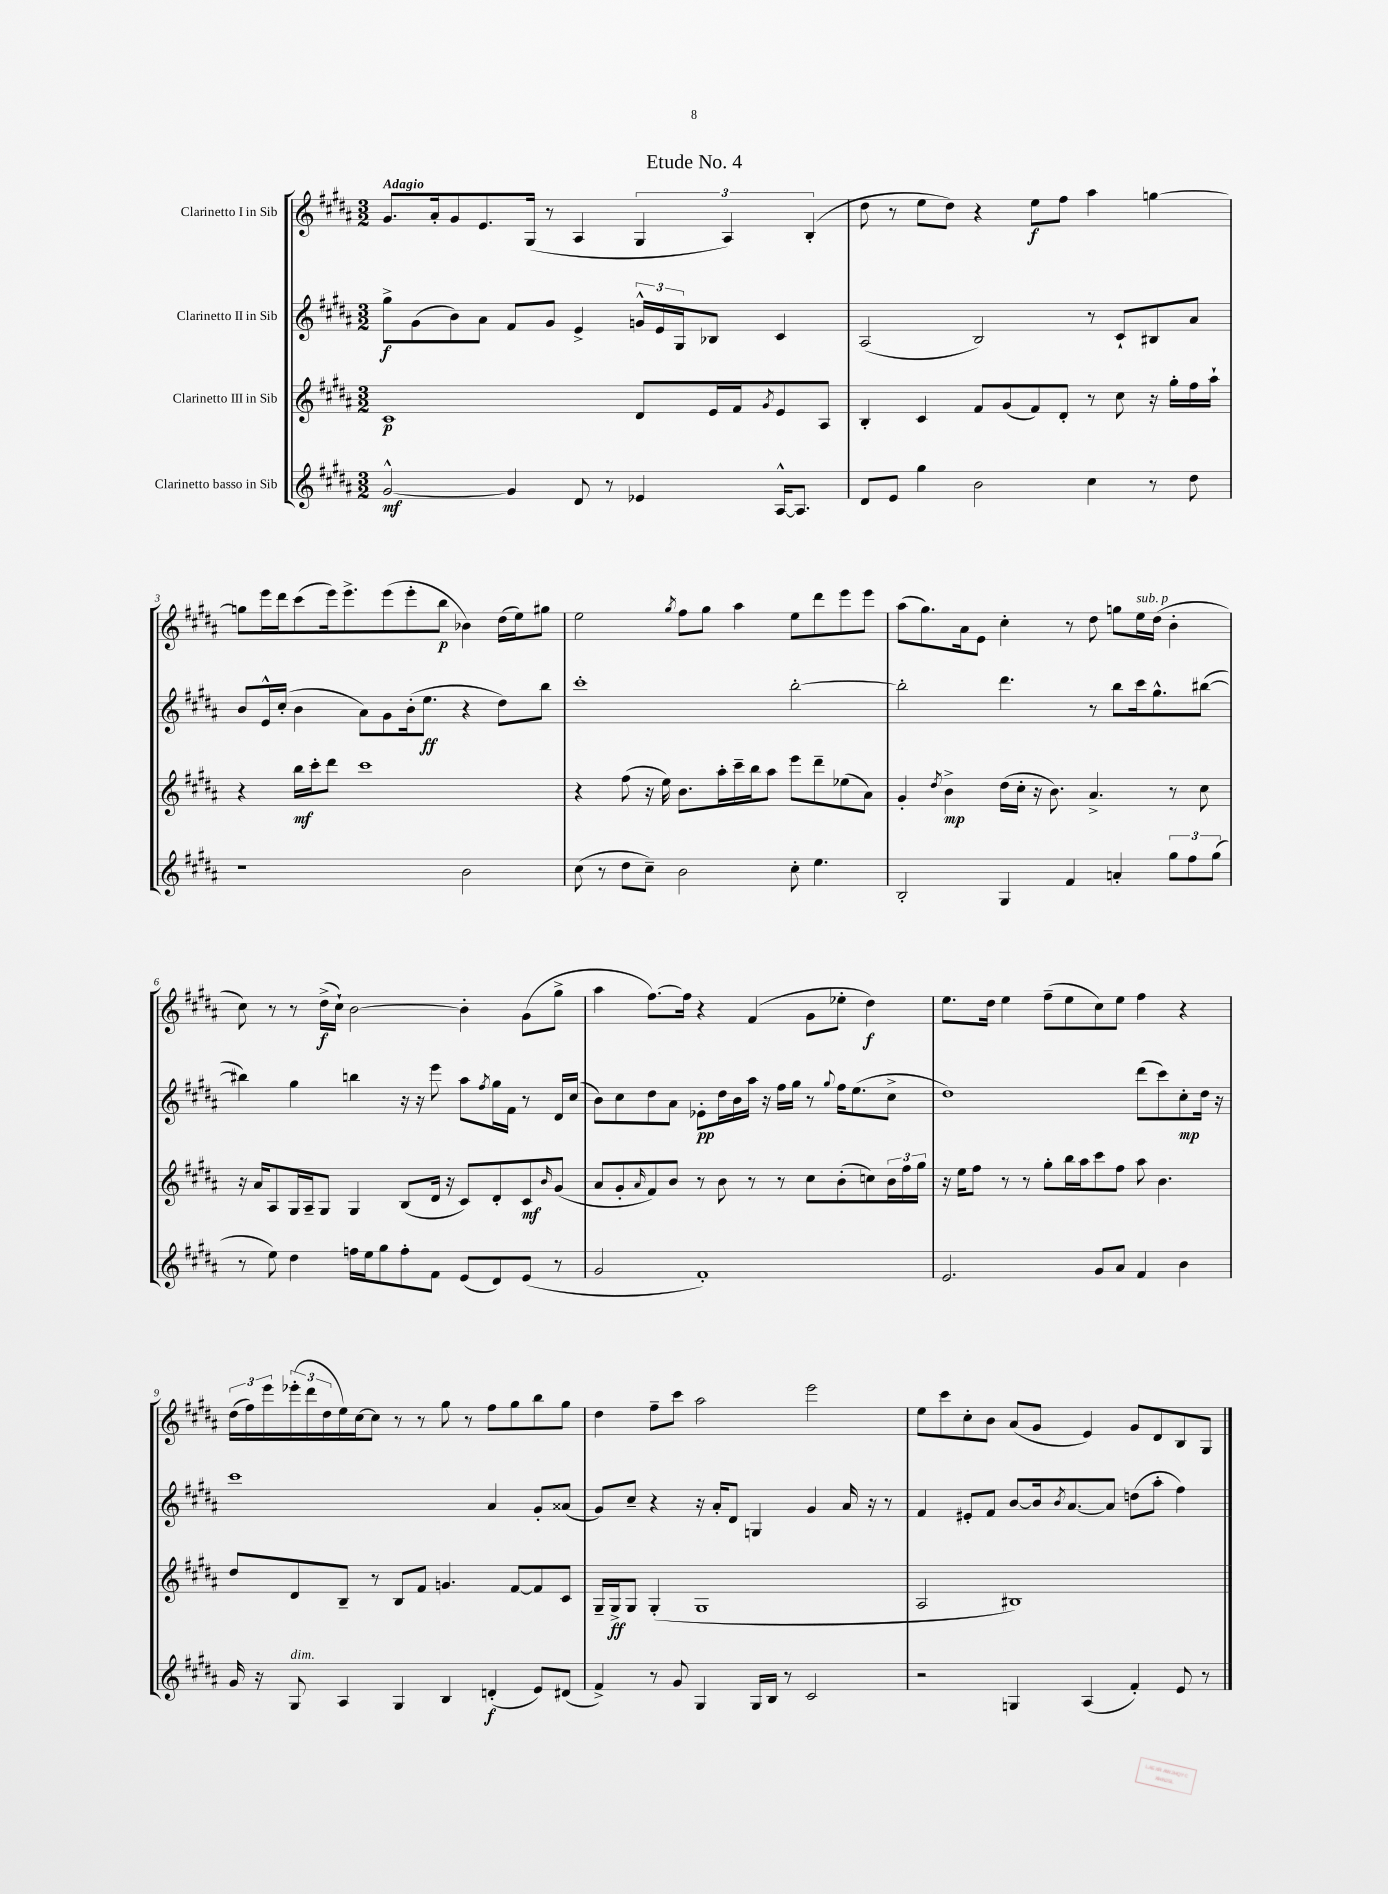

**kern	**kern	**kern	**kern
*staff4	*staff3	*staff2	*staff1
*clefG2	*clefG2	*clefG2	*clefG2
*k[f#c#g#d#a#]	*k[f#c#g#d#a#]	*k[f#c#g#d#a#]	*k[f#c#g#d#a#]
*M3/2	*M3/2	*M3/2	*M3/2
[2g#^^/	1c#	8gg#^\L	8.g#/L
.	.	(8g#\	.
.	.	.	16a#'/k
.	.	8b\)	8g#/
.	.	8a#\J	8.e/
4g#/]	.	8f#/L	.
.	.	.	(16G#/Jk
.	.	8g#/J	8r
8d#/	.	4e^/	4A#/
8r	.	.	.
4e-/	8d#/L	24g^^/LL	6G#/
.	.	24e/	.
.	.	24G#/J	.
.	16e/L	8B-/J	.
.	.	.	6A#/)
.	16f#/J	.	.
.	8qg#/	.	.
[16A#^^/LK	8e/	4c#/	.
8.A#/]J	.	.	.
.	.	.	(6B'/
.	8A#/J	.	.
=	=	=	=
8d#/L	4B'/	(2A#/	8dd#\
8e/J	.	.	8r
4gg#\	4c#/	.	8ee\L
.	.	.	8dd#\J)
2b\	8f#/L	2B/)	4r
.	(8g#/	.	.
.	8f#/)	.	8ee\L
.	8d#'/J	.	8ff#\J
4cc#\	8r	8r	4aa#\
.	8cc#\	8c#`/L	.
8r	16r	8B#/	[4gg\
.	16gg#'\LL	.	.
8dd#\	16ff#\	8a#/J	.
.	16aa#`\JJ	.	.
=	=	=	=
1r	4r	8b/L	8gg\]L
.	.	16e^^/L	16eee\L
.	.	(16cc#'/JJ	16ddd#\J
.	16bb\LL	4b\	(8ccc#\
.	16ccc#'\J	.	.
.	8ddd#\J	.	16eee\k)
.	.	.	8.eee^\
.	1ccc#	8a#\L)	.
.	.	8g#\	(8eee\
.	.	(16b'\k	8eee'\
.	.	8.ee\J	.
.	.	.	8bb\J
2b\	.	4r	4b-\)
.	.	8dd#\L)	(16dd#\LL
.	.	.	16ee\J)
.	.	8bb\J	8gg#\J
=	=	=	=
(8cc#\	4r	1ccc#'	2ee\
8r	.	.	.
8dd#\L	(8ff#\	.	.
8cc#~\J)	16r	.	.
.	16ee\)	.	.
.	.	.	8qgg#/
2b\	8.b\L	.	8ff#\L
.	.	.	8gg#\J
.	16aa#'\L	.	.
.	16ccc#~\	.	4aa#\
.	16bb\J	.	.
.	8aa#\J	.	.
8cc#'\	8eee\L	[2bb'\	8ee\L
4.ee\	8ddd#~\	.	8ddd#\
.	(8ee-\	.	8eee\
.	8a#\J)	.	8eee\J
=	=	=	=
2B'/	4g#'/	2bb'\]	(8aa#\L
.	.	.	8.gg#\)
.	8qdd#/	.	.
.	4b^\	.	.
.	.	.	16a#\k
.	.	.	8e\J
4G#/	(16dd#\LL	4.ddd#\	4cc#'\
.	16cc#'\JJ	.	.
.	16r	.	.
.	8.b\)	.	.
4f#/	.	.	8r
.	4.a#^/	8r	8dd#\
4a'/	.	8bb\L	8gg\L
.	.	16ccc#\k	16ee\L
.	.	8.gg#^^\	(16dd#\JJ
12gg#\L	8r	.	4b'\
12ff#\	.	.	.
.	8cc#\	([8bb#\J	.
(12gg#\J	.	.	.
=	=	=	=
8r	16r	4bb#\])	8cc#\)
.	16a#/LK	.	.
8ee\)	8A#/	.	8r
4dd#\	16G#/L	4gg#\	8r
.	16A#~/J	.	.
.	8G#/J	.	(16dd#^\LL
.	.	.	16cc#`\JJ)
16ff\LL	4G#/	4bb\	[2b\
16ee\J	.	.	.
8gg#\	.	.	.
8ff'\	(8B/L	16r	.
.	.	16r	.
8f#\J	16d#/Jk	8eee\	.
.	16r	.	.
(8e/L	8c#/L)	8aa#\L	4b'\]
.	.	8qff#/	.
8d#/)	8d#'/	16gg#\L	.
.	.	16f#\JJ	.
(8e/J	8c#/	8r	(8g#\L
.	16qqb/	.	.
8r	(8g#/J	16d#/LL	8gg#^\J
.	.	(16cc#/JJ	.
=	=	=	=
2g#/	8a#/L	8b\L)	4aa#\
.	8g#'/	8cc#\	.
.	16qqa#/	.	.
.	8f#/)	8dd#\	[8.ff#\L)
.	8b/J	8a#\J	.
.	.	.	16ff#\]Jk
1f#')	8r	8e-'\L	4r
.	8b\	16dd#\L	.
.	.	16b\	.
.	8r	16aa#\JJ	(4f#/
.	.	16r	.
.	8r	16ff#\LL	.
.	.	16gg#\JJ	.
.	8cc#\L	8r	8g#\L
.	.	8qqgg#/	.
.	(8b'\	16ff#\LK	8ee-'\J
.	.	(8.ee\	.
.	8cc\)	.	4dd#\)
.	24b\L	8cc#^\J	.
.	24ff#\	.	.
.	24gg#\JJ	.	.
=	=	=	=
2.e/	16r	1dd#)	8.ee\L
.	16ee\LK	.	.
.	8ff#\J	.	.
.	.	.	16dd#\Jk
.	8r	.	4ee\
.	8r	.	.
.	8gg#'\L	.	(8ff#~\L
.	16bb\L	.	8ee\
.	16aa#\J	.	.
8g#/L	8ccc#\	.	8cc#\)
8a#/J	8ff#\J	.	8ee\J
4f#/	8aa#\	(8ddd#\L	4ff#\
.	4.b\	8ccc#\)	.
4b\	.	8cc#'\	4r
.	.	16dd#\Jk	.
.	.	16r	.
=	=	=	=
16g#/	8dd#/L	1ccc#	(24dd#\LL
.	.	.	24ff#\)
16r	.	.	.
.	.	.	24eee\
8G#/	8d#/	.	(24eee-'\
.	.	.	24ddd#\
.	.	.	24dd#\
4A#/	8B~/J	.	16ee\)
.	.	.	[16cc#\J
.	8r	.	8cc#\]J
4G#/	8B/L	.	8r
.	8f#/J	.	8r
4B/	4.g/	.	8gg#\
.	.	.	8r
(4d'/	.	4a#/	8ff#\L
.	[8f#/L	.	8gg#\
8e/L)	8f#/]	8g#'/L	8bb\
(8d#/J	8c#/J	(8a##/J	8gg#\J
=	=	=	=
4f#^/)	16G#~/LL	8g#/L)	4dd#\
.	16G#^/J	.	.
.	8G#/J	8cc#~/J	.
8r	(4G#'/	4r	8ff#~\L
8g#/	.	.	8ccc#\J
4G#/	1G#	16r	2aa#\
.	.	16a#'/LK	.
.	.	8d#/J	.
16G#/LL	.	4G/	.
16B/JJ	.	.	.
8r	.	.	.
2c#/	.	4g#/	2eee\
.	.	16a#/	.
.	.	16r	.
.	.	8r	.
=	=	=	=
2r	2A#/	4f#/	8ee\L
.	.	.	8ccc#\
.	.	8e#'/L	8cc#'\
.	.	8f#/J	8b\J
4G/	1B#)	[8b/L	(8a#/L
.	.	16b/]k	8g#/J
.	.	8qb/	.
.	.	[8.a#/	.
(4A#/	.	.	4e/)
.	.	8a#/]J	.
4f#'/)	.	(8dd\L	8g#/L
.	.	8aa#'\J	8d#/
8e/	.	4ff#\)	8B/
8r	.	.	8G#/J
==	==	==	==
*-	*-	*-	*-
